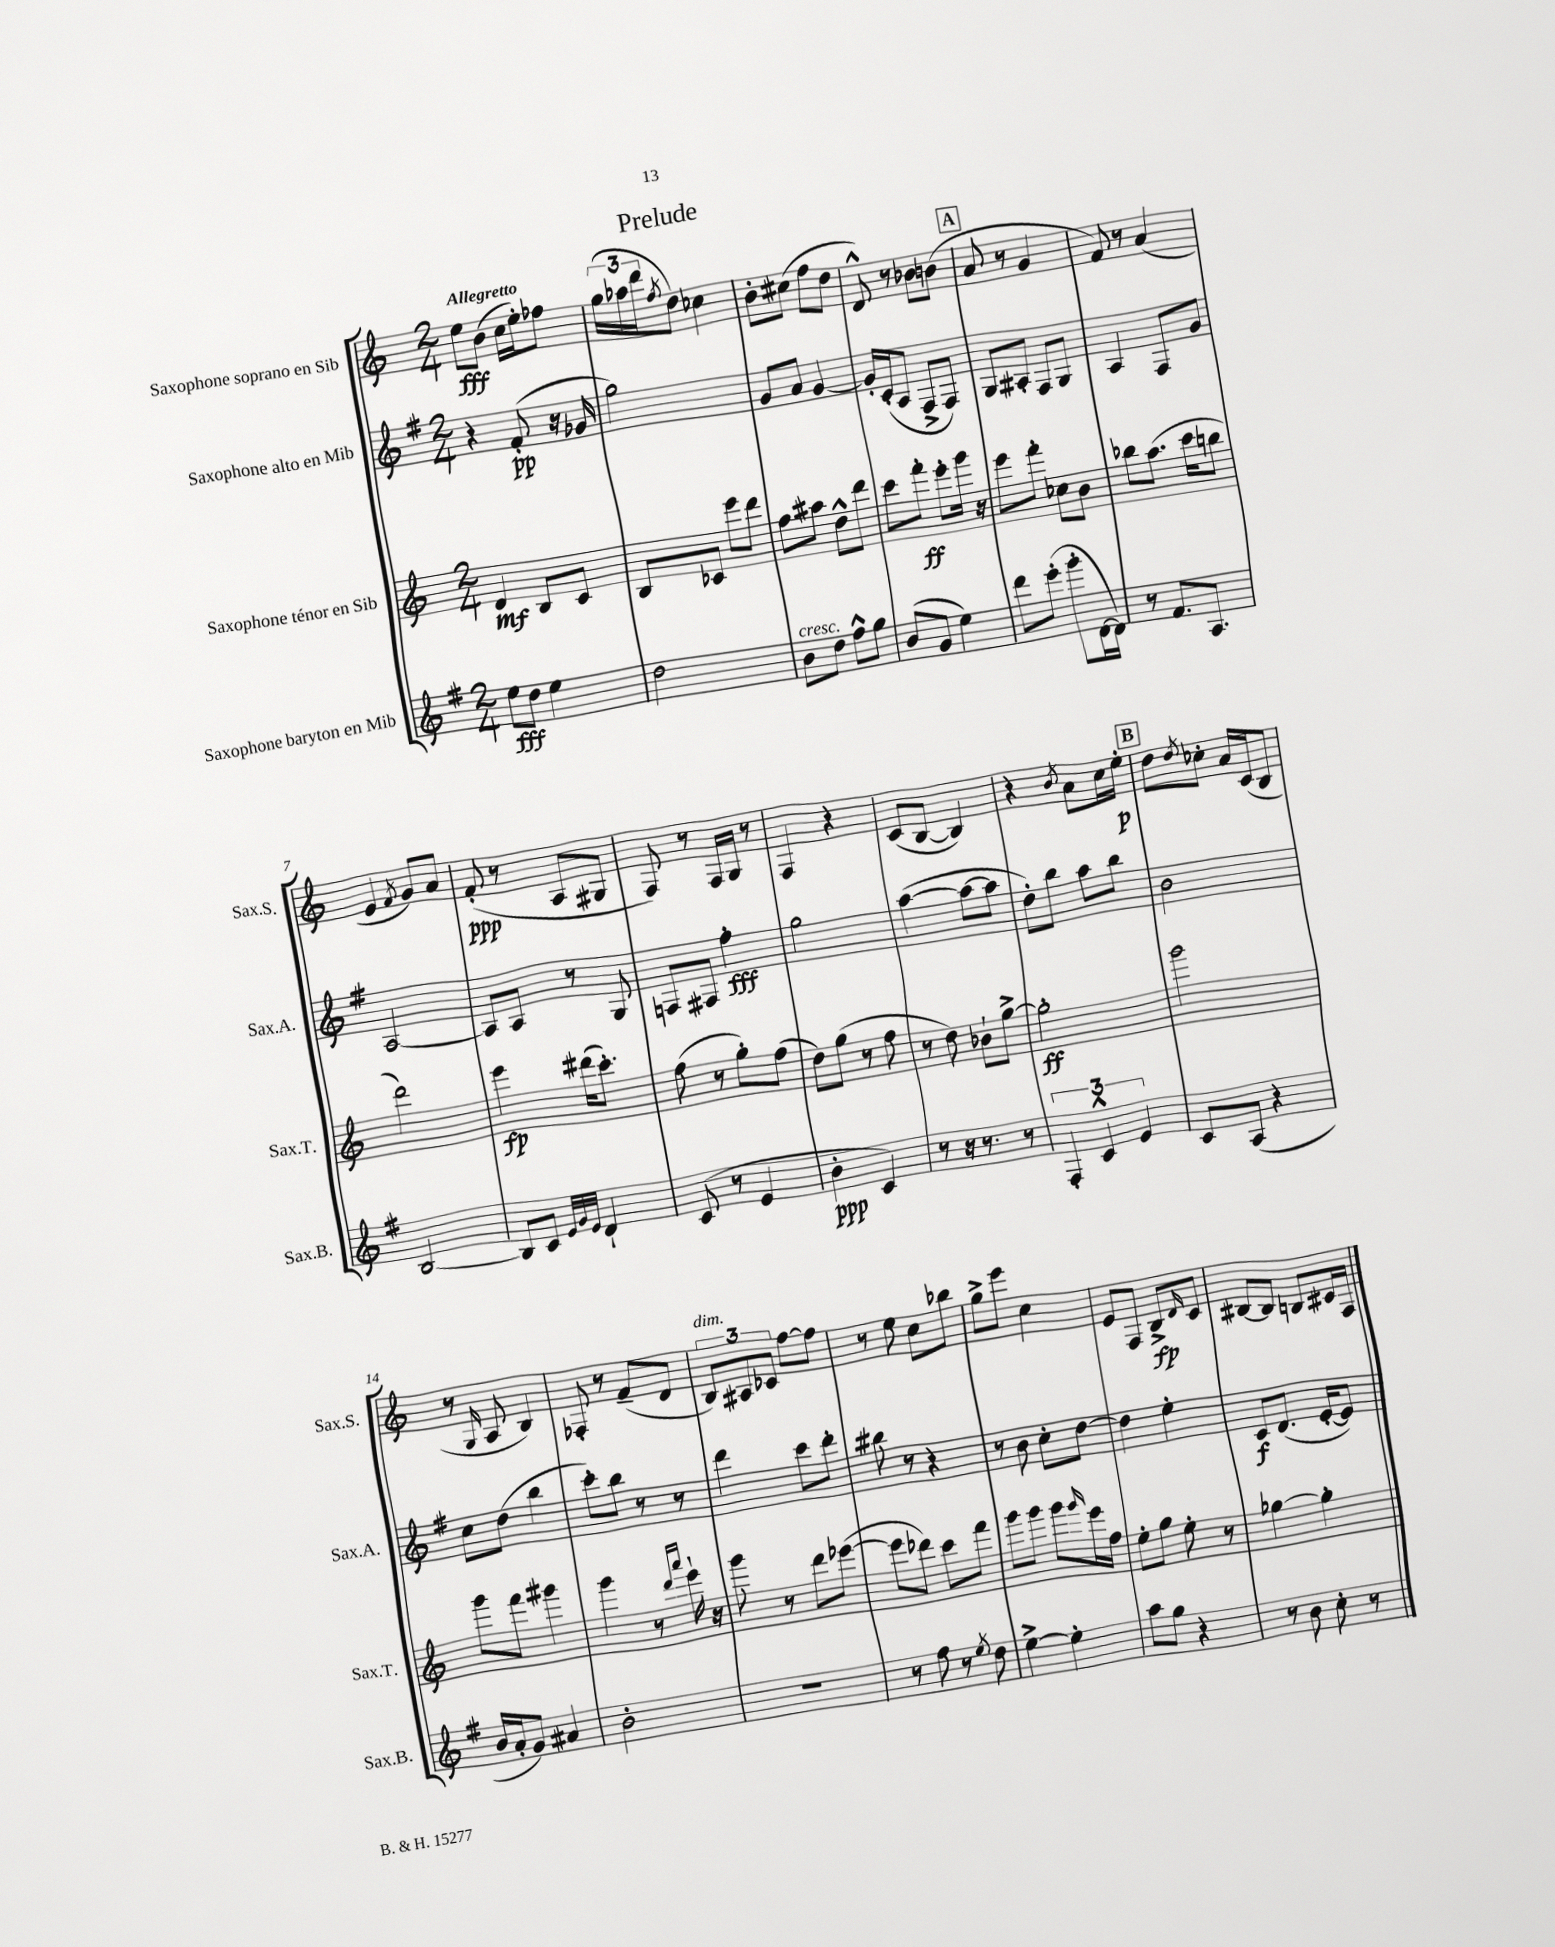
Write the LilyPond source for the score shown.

\header { title = "Prelude" }
<<
\new StaffGroup <<
\new Staff = "s0" \with { instrumentName = "Saxophone soprano en Sib" shortInstrumentName = "Sax.S." } {
    \clef treble \key c \major \numericTimeSignature \time 2/4 \tempo "Allegretto"
    e''8\fff b'8( c''16 e''16-.) fes''8 |
    \tuplet 3/2 { g''16( aes''16 d'''16 } \acciaccatura { f''8 } d''8) ces''4 |
    b'8-. cis''8( f''8 d''8 |
    d'8-^) r8 bes'8 b'8( |
    \mark \markup { \box "A" } a'8 r8 g'4 |
    f'8) r8 a'4( |
    e'4 \acciaccatura { f'8 } g'8) a'8 |
    f'8-.\ppp( r8 a8 gis8 |
    f8) r8 f16 g16 r8 |
    f4 r4 |
    c'8( b8~ b4) |
    r4 \acciaccatura { b'8 } a'8 c''16 e''16-.\p |
    \mark \markup { \box "B" } d''8 \acciaccatura { d''8 } ces''8-. a'16 c'16( b8 |
    r8 \grace { g16 } a8 b4) |
    fes8-. r8 f'8--( d'8 |
    \tuplet 3/2 { b8^\markup { \italic "dim." }) ais8 ces'8 } f''8~ f''8 |
    r8 e''8 c''8 bes''8 |
    g''8-> e'''8 c''4 |
    e'8 f8 b8->\fp \grace { d'16 } c'8 |
    bis8~ bis8 b8 cis'16 f16 \bar "|." |
}
\new Staff = "s1" \with { instrumentName = "Saxophone alto en Mib" shortInstrumentName = "Sax.A." } {
    \clef treble \key g \major \numericTimeSignature \time 2/4
    r4 fis'8-.\pp( r16 ges'16 |
    g''2) |
    g'8 a'8 g'4~ |
    g'16-. c'16-.( a8 fis8-> fis8) |
    \mark \markup { \box "A" } g8 ais8-. fis8 g8 |
    a4 fis8 g'8 |
    a2~ |
    a8 a8 r8 g8 |
    f8 fis8 fis''4-.\fff |
    g''2 |
    a''4~( a''8~ a''8 |
    d''8-.) b''8 a''8 b''8 |
    \mark \markup { \box "B" } b'2 |
    c''8 d''8( b''4 |
    c'''8-.) b''8 r8 r8 |
    d'''4 c'''8 d'''8-. |
    bis''8 r8 r4 |
    r8 b'8 c''8-. d''8~ |
    d''4 e''4-. |
    c'8\f d'8.( e'16~-. e'8) \bar "|." |
}
\new Staff = "s2" \with { instrumentName = "Saxophone ténor en Sib" shortInstrumentName = "Sax.T." } {
    \clef treble \key c \major \numericTimeSignature \time 2/4
    d'4\mf b8 c'8 |
    b8 ces'8 e'''8 d'''8 |
    f''8 ais''8 d''8-^ d'''8 |
    c'''8 f'''8-.\ff e'''8-. g'''16 r16 |
    \mark \markup { \box "A" } e'''8 f'''8-. ces''8 b'8 |
    bes''8 a''8.( c'''16 b''8 |
    d'''2) |
    e'''4\fp dis'''16( c'''8.-.) |
    f''8( r8 g''8-.) f''8( |
    d''8) g''8( r8 f''8 |
    r8 d''8) bes'8-! g''8~-> |
    g''2-.\ff |
    \mark \markup { \box "B" } g'''2 |
    g'''8 f'''8 gis'''4 |
    g'''4 r8 \grace { d'''16 a'''16 } e'''16-! r16 |
    g'''8 r8 d'''8 ees'''8~( |
    ees'''8 des'''8) c'''8 f'''8 |
    g'''8 g'''8 g'''8 \grace { g'''16 } e'''16 f''16 |
    e''8-. g''8 e''8-. r8 |
    ges''4~ ges''4-. \bar "|." |
}
\new Staff = "s3" \with { instrumentName = "Saxophone baryton en Mib" shortInstrumentName = "Sax.B." } {
    \clef treble \key g \major \numericTimeSignature \time 2/4
    e''8\fff d''8 e''4 |
    d''2 |
    b'8^\markup { \italic "cresc." } d''8 fis''8-^ g''8 |
    b'8( g'8 e''4) |
    \mark \markup { \box "A" } d'''8 e'''8-.( g'''8-. d'16~ d'16) |
    r8 fis'8. a8. |
    b2~ |
    b8 c'8 \grace { e'32 g'32 e'32 } d'4-! |
    c'8( r8 e'4 |
    b'4-.\ppp c'4) |
    r8 r16 r8. r8 |
    \tuplet 3/2 { fis4-. c'4-^ e'4 } |
    \mark \markup { \box "B" } c'8 a8( r4 |
    b'16 a'16-. g'8) ais'4 |
    b'2-. |
    R2 |
    r8 fis''8 r8 \acciaccatura { e''8 } d''8 |
    e''4~-> e''4-. |
    a''8 g''8 r4 |
    r8 b'8 c''8-. r8 \bar "|." |
}
>>
>>
